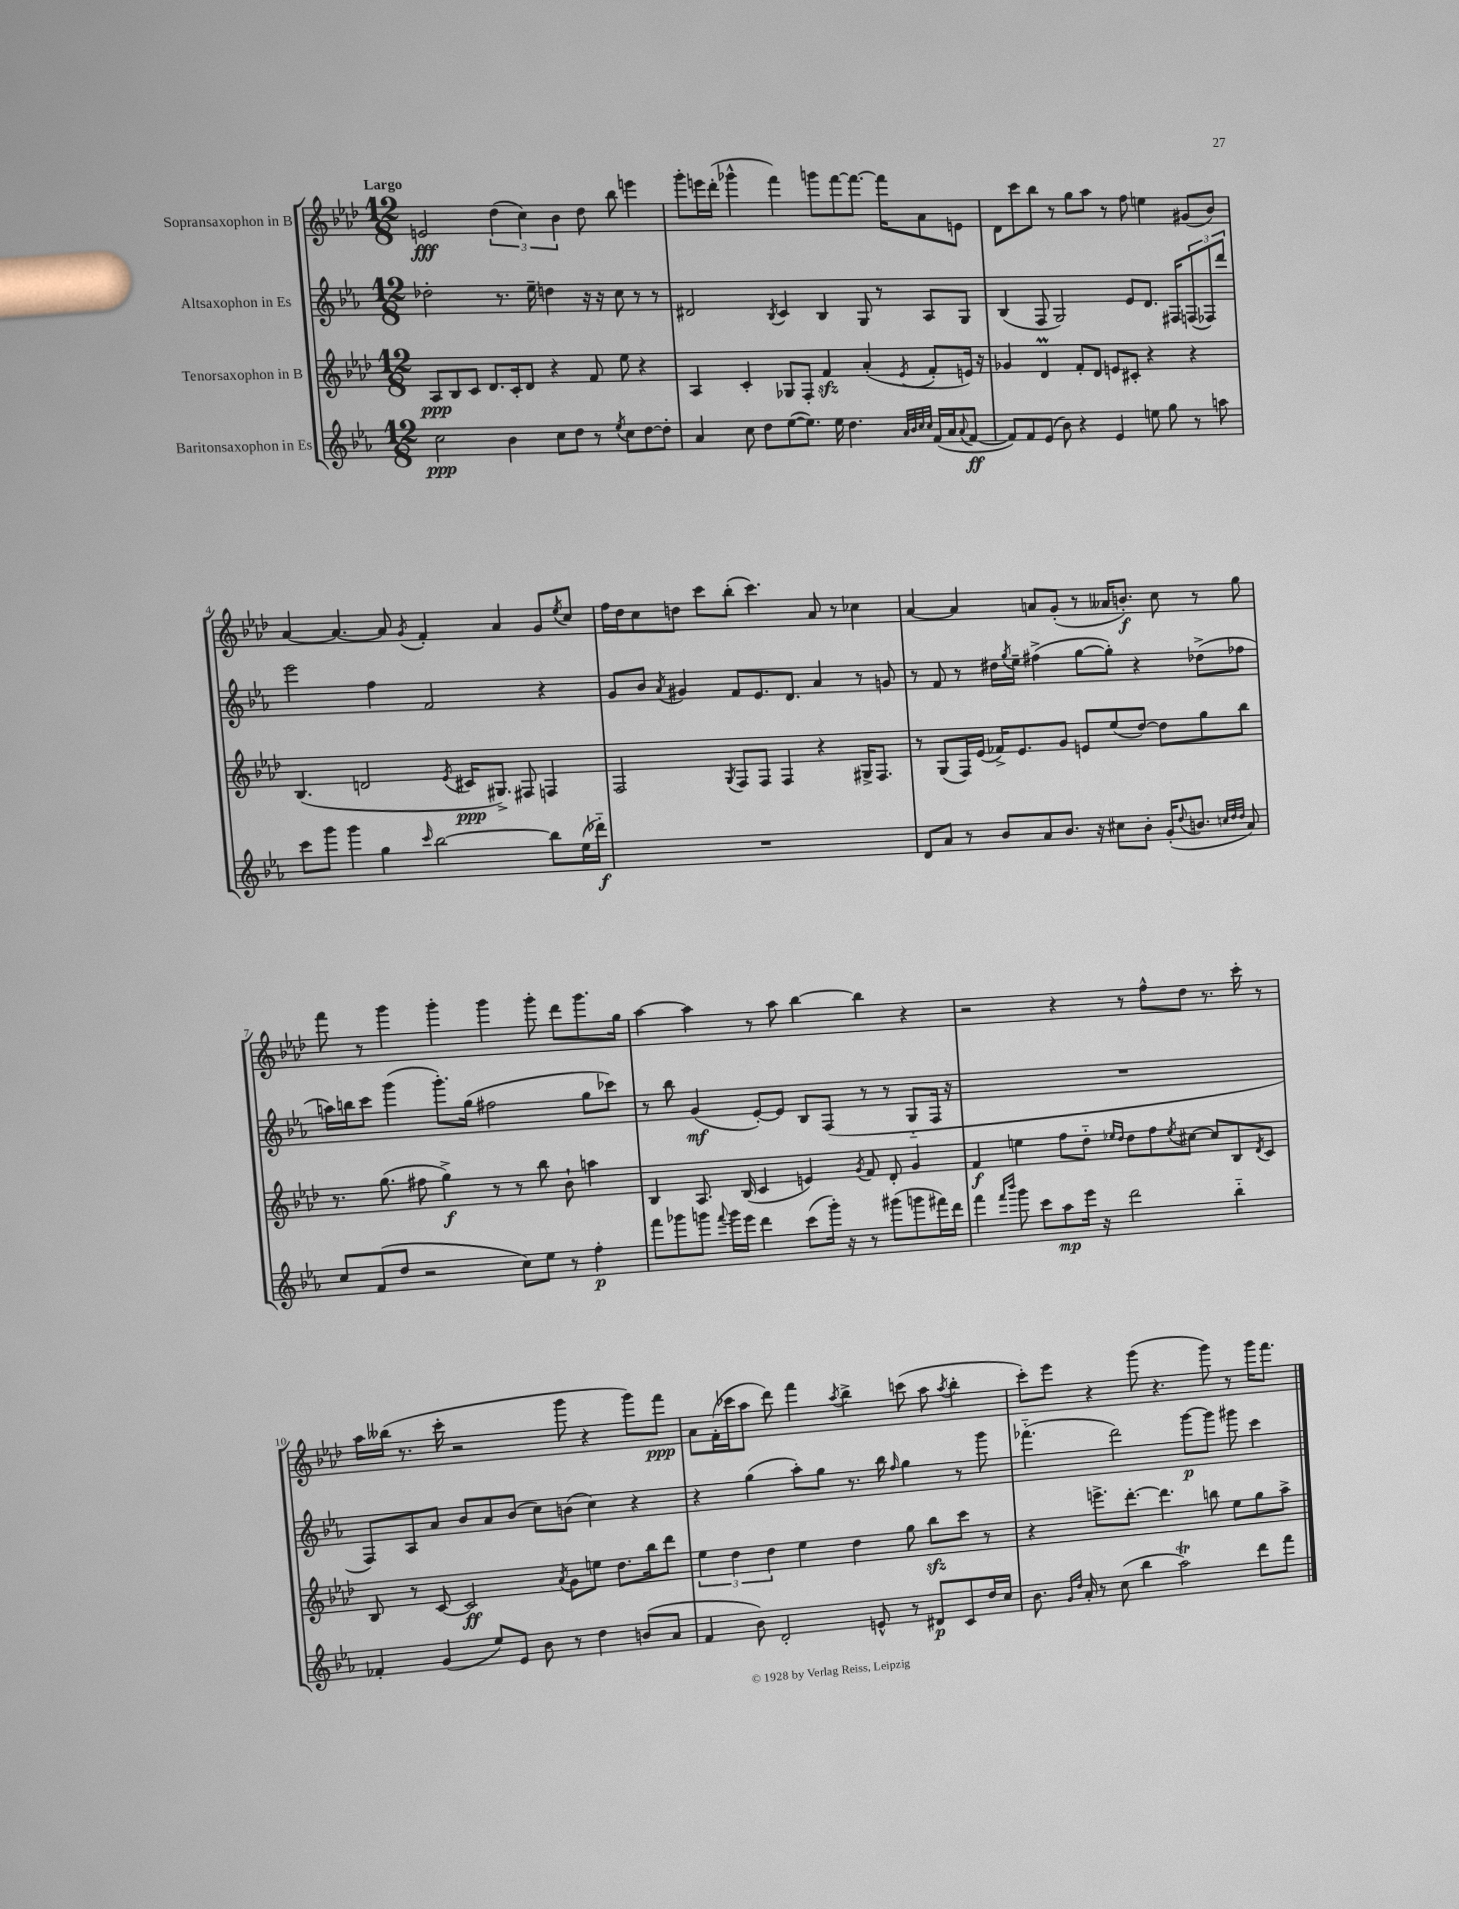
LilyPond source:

<<
\new StaffGroup <<
\new Staff = "s0" \with { instrumentName = "Sopransaxophon in B" } {
    \clef treble \key aes \major \numericTimeSignature \time 12/8 \tempo "Largo"
    e'2\fff \tuplet 3/2 { des''4( c''4) bes'4 } des''8 bes''8 e'''4 |
    g'''8-. e'''16 des'''16-.( ges'''4-^ f'''4) g'''8 f'''8~ f'''8.~ f'''16 aes'8 e'8 |
    des'8 c'''8 bes''8 r8 g''8 aes''8 r8 f''8 e''4 gis'8( bes'8) |
    aes'4~ aes'4.~ aes'8 \acciaccatura { g'8 } f'4-. aes'4 g'8 \acciaccatura { ees''8 } c''8 |
    f''16 des''16 c''8 d''8 c'''8 bes''8-.( c'''4.) aes'8 r8 ces''4 |
    aes'4~ aes'4 a'8 g'8-.( r8 aeses'16 b'8.-.\f) c''8 r8 g''8 |
    f'''8 r8 g'''4 g'''4-. g'''4 g'''8-. des'''8 g'''8. g''16 |
    aes''4~ aes''4 r8 aes''8 bes''4~ bes''4 r4 |
    r2 r4 r8 f''8-^ des''8 r8. c'''16-. r8 |
    aes''16 beses''16( r8. c'''16-. r2 g'''8 r4 g'''8) f'''8\ppp |
    aes'8 f'16-.( ces'''16 aes''8 des'''8) f'''4 \acciaccatura { aes''8 } bes''4-> c'''8( aes''8 \acciaccatura { aes''8 } bes''4-. |
    c'''8-.) ees'''8 r4 g'''8( r4. g'''8) r8 g'''16 f'''8. \bar "|." |
}
\new Staff = "s1" \with { instrumentName = "Altsaxophon in Es" } {
    \clef treble \key ees \major \numericTimeSignature \time 12/8
    des''2-. r8. ees''16-- d''4 r16 r16 c''8 r8 r8 |
    dis'2 \acciaccatura { bes8 } c'4 bes4 g8 r8 aes8 g8 |
    bes4( f8 g2) ees'8 d'8. fis16 \tuplet 3/2 { f8( fes8) d'''8 } |
    ees'''2 f''4 f'2 r4 |
    g'8 bes'8 \acciaccatura { aes'8 } gis'4 f'8 ees'8. d'8. aes'4 r8 g'8 |
    r8 f'8 r8 dis''16 \acciaccatura { g''8 } ees''16-- fis''4->( g''8~ g''8-.) r4 des''8->( fes''8 |
    a''16) b''16 c'''8 g'''4( g'''8.-.) g''16( fis''2 g''8 ces'''8) |
    r8 bes''8 g'4\mf( ees'8~-.) ees'8 bes8 f8( r8 r8 g8-_ f16 r16 |
    R1. |
    f8) aes8 aes'8 bes'8 aes'8 bes'8( c''8) b'8( c''4) r4 |
    r4 g''4( aes''8-.) g''8 r8. bes''16 \grace { f''16 } g''4 r8 g'''8 |
    fes'''4.-_( d'''2) g'''8~\p g'''8 gis'''8 c'''4 \bar "|." |
}
\new Staff = "s2" \with { instrumentName = "Tenorsaxophon in B" } {
    \clef treble \key aes \major \numericTimeSignature \time 12/8
    aes8\ppp bes8 c'8 des'8. c'16-. des'8 r4 f'8 ees''8 r4 |
    aes4 c'4-. ges8 f8-. f'4\sfz aes'4-.( \acciaccatura { ees'8 } f'8-. e'16) r16 |
    ges'4 des'4\prall f'8-. des'8 e'8 cis'8-. r4 r4 |
    bes4.( d'2 \acciaccatura { ees'8 } cis'16\ppp gis8.->) fis8 f4 |
    f2 \acciaccatura { g8 } f8 f8 f4 r4 gis16-> f8. |
    r8 g8( f16) ees'16( fes'16->) ees'8. g'8 e'8 ees''8( des''8~) des''8 g''8 bes''8 |
    r8. g''8.( fis''8 g''4->\f) r8 r8 bes''8 bes'8-! a''4 |
    bes4 aes8. bes16( c'4 e'4) \acciaccatura { g'8 } f'8 des'8-. g'4 |
    f'4\f e''4 f''8 des''8-_ \grace { ees''16 des''16 } des''8 f''8 \acciaccatura { ees''8 } cis''8~ cis''8 bes8 \acciaccatura { des'8 } c'8 |
    bes8 r8 c'8~ c'2\ff \acciaccatura { aes'8 } g'8 e''8 des''8. bes''16 des'''8 |
    \tuplet 3/2 { ees''4 des''4 des''4 } ees''4 des''4 g''8 bes''8\sfz c'''8 r8 |
    r4 e'''8.-> des'''8.~-. des'''4. b''8 ees''8 g''8 aes''8-> \bar "|." |
}
\new Staff = "s3" \with { instrumentName = "Baritonsaxophon in Es" } {
    \clef treble \key ees \major \numericTimeSignature \time 12/8
    c''2\ppp bes'4 c''8 d''8 r8 \acciaccatura { ees''8 } c''8 d''8~ d''8-. |
    aes'4 c''8 d''8 ees''8~( ees''8.) ees''16 d''4. \grace { aes'32 bes'32 c''32 c''32 } f'16( aes'16 \appoggiatura { aes'8 } f'8~\ff |
    f'8) f'8 ees'8( bes'8) r4 ees'4 e''8 g''8 r8 a''8 |
    c'''8 g'''8 g'''4 g''4 \grace { c'''16 } bes''2~ bes''8 ees''16( des'''16-_\f) |
    R1. |
    d'8 aes'8 r8 bes'8 aes'8 bes'8. r16 cis''8 bes'8-. g'16-.( \appoggiatura { d''8 } b'8. \grace { c''32 d''32 d''32 } aes'8) |
    c''8 f'8( d''8 r2 c''8) ees''8 r8 f''4-.\p |
    f'''8 ges'''8 g'''8 \appoggiatura { f'''8 } g'''16 ees'''16 d'''4 c'''8( g'''16-.) r16 r8 gis'''8( g'''8 fis'''16) d'''16 |
    f'''4 \grace { f'''16 bes'''16 } g'''8 c'''8 aes''8\mp ees'''16 r16 d'''2 bes''4-_ |
    fes'4-. g'4( ees''8) ees'8 bes'8 r8 d''4 b'8( aes'8 |
    f'4 bes'8) d'2-. e'8-^ r8 dis'8\p c'8 d''16 c''16 |
    bes'8. \grace { g'16 d''16 } aes'16-. r8 c''8( bes''4 aes''2\trill) d'''8 f'''8 \bar "|." |
}
>>
>>
